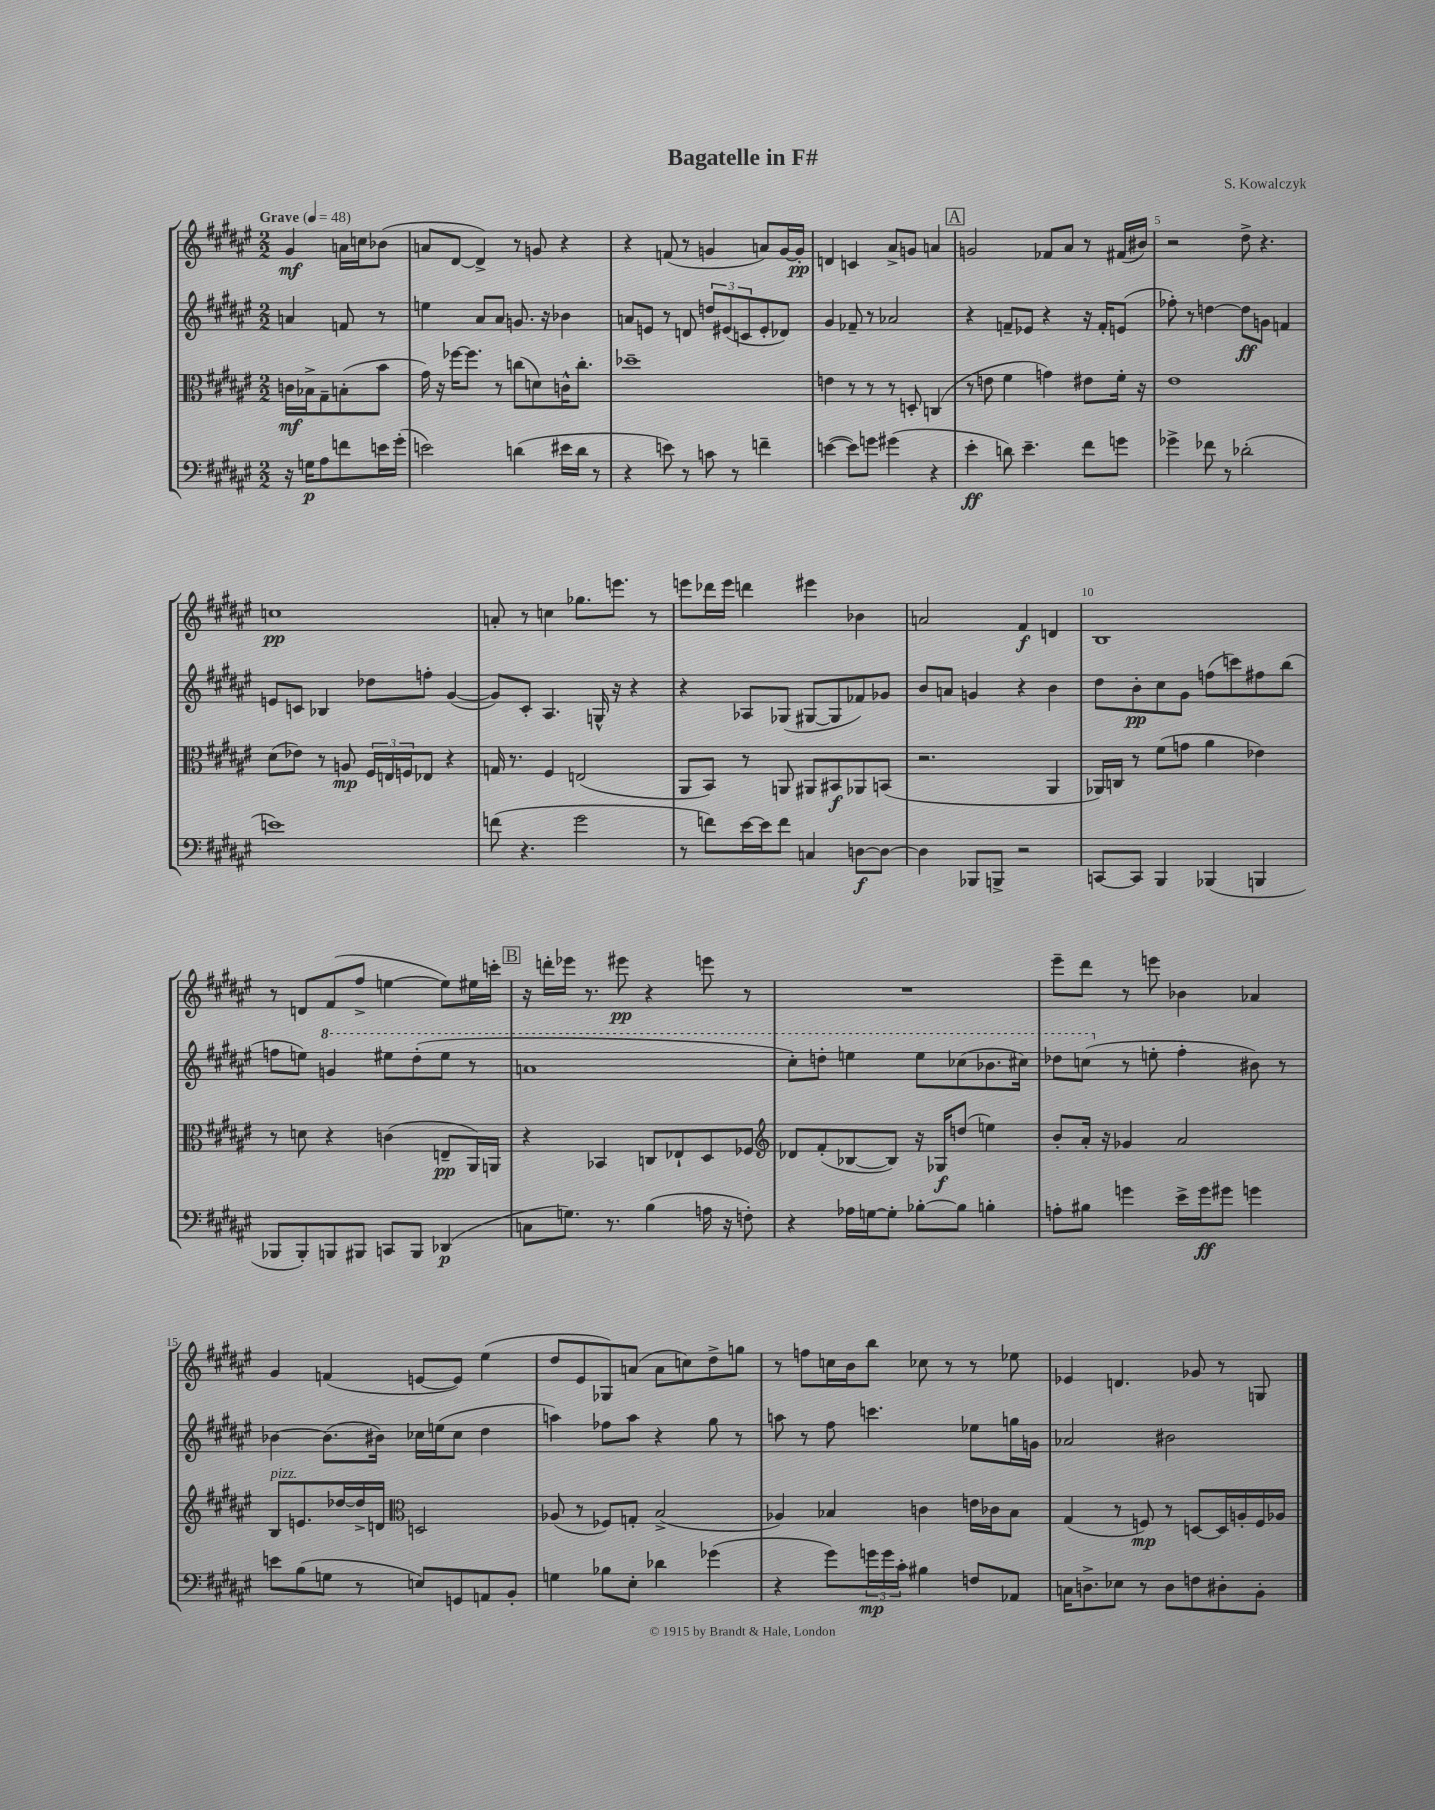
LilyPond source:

\header { title = "Bagatelle in F#" composer = "S. Kowalczyk" }
<<
\new StaffGroup <<
\new Staff = "s0" {
    \clef treble \key fis \major \numericTimeSignature \time 2/2 \partial 2 \tempo "Grave" 4 = 48
    gis'4\mf a'16 c''16 bes'8( |
    a'8 dis'8~ dis'4->) r8 g'8 r4 |
    r4 f'8( r8 g'4 a'8) g'16~ g'16-.\pp |
    d'4 c'4 ais'8-> g'8 a'4 |
    \mark \markup { \box "A" } g'2 fes'8 ais'8 r8 fis'16( bis'16) |
    r2 dis''8-> r4. |
    c''1\pp |
    a'8-. r8 c''4 ges''8. e'''8. r8 |
    e'''8 des'''16 e'''16 d'''4 eis'''4 bes'4 |
    a'2 fis'4\f d'4 |
    b1 |
    r8 d'8 fis'8( fis''8-> e''4~ e''8) eis''16 c'''16-. |
    \mark \markup { \box "B" } r16 d'''16-. ees'''16 r8. eis'''8\pp r4 e'''8 r8 |
    R1 |
    eis'''8-- dis'''8 r8 e'''8 bes'4 aes'4 |
    gis'4 f'4( e'8~ e'8) eis''4( |
    dis''8 eis'8 ges8) a'8( a'8 c''8) dis''8-> g''8 |
    r8 f''8 c''16 b'16 b''8 ces''8 r8 r8 ees''8 |
    ees'4 d'4. ges'8 r8 g8 \bar "|." |
}
\new Staff = "s1" {
    \clef treble \key fis \major \numericTimeSignature \time 2/2 \partial 2
    a'4 f'8 r8 |
    e''4 ais'8 ais'8 g'8. r16 bes'4 |
    a'8 e'8 r8 d'8 \tuplet 3/2 { d''8 eis'8( c'8 } eis'8-. des'8) |
    gis'4 fes'8-- r8 aes'2 |
    \mark \markup { \box "A" } r4 f'8-- ees'8 r4 r16 f'16-. e'8( |
    fes''8-.) r8 d''4~ d''8\ff g'8 f'4 |
    e'8 c'8 bes4 des''8 f''8-. gis'4~( |
    gis'8) cis'8-. ais4. g16-^ r16 r4 |
    r4 aes8 ges8( gis8~ gis8 fes'8) ges'8 |
    b'8 a'8 g'4 r4 b'4 |
    dis''8 b'8-.\pp cis''8 gis'8 f''8( c'''8) fis''8 b''8( |
    f''8 e''8) \ottava #1 g''4 eis'''!8 dis'''8-.( eis'''8 r8 |
    \mark \markup { \box "B" } a''1 |
    cis'''8-.) d'''8-. e'''4 e'''8 ces'''8( bes''8. cis'''16) |
    des'''8 c'''8( \ottava #0 r8 e''8-. fis''4-. bis'8) r8 |
    bes'4~ bes'8.( bis'16) ces''16 e''16( ces''8 dis''4 |
    a''4) fes''8 a''8 r4 gis''8 r8 |
    a''8 r8 fis''8 c'''4. ees''8 g''16 g'16 |
    aes'2 bis'2 \bar "|." |
}
\new Staff = "s2" {
    \clef alto \key fis \major \numericTimeSignature \time 2/2 \partial 2
    c'16\mf bes16-> gis8-- b8-.( b'8 |
    gis'16) r16 fes''16~ fes''8. r8 c''8( d'8) c'16-^ c''8.-. |
    des''1-- |
    e'4 r8 r8 r8 d8-. c4( |
    \mark \markup { \box "A" } r8 e'8 fis'4 g'4) eis'8 fis'16-. r16 |
    eis'1 |
    dis'8( ees'8) r8 a8\mp \tuplet 3/2 { fis16 e16 f16 } ees8 r4 |
    g16 r8. fis4 e2( |
    ais,8 b,8) r8 a,8 ais,8 bis,8\f aes,8 b,8( |
    r2. ais,4 |
    aes,16) c16 r8 fis'8( g'8 ais'4 ees'4) |
    r8 d'8 r4 c'4( e8--\pp ais,16) a,16 |
    \mark \markup { \box "B" } r4 bes,4 c8 ees8-! dis8 fes8 |
    \clef treble des'8 fis'8-.( bes8~ bes8) r16 ges16\f d''8( e''4) |
    b'8-. ais'16-. r16 ges'4 ais'2 |
    b8^\markup { \italic "pizz." } e'8. des''16~ des''16-> d'16 \clef alto d2 |
    aes8( r8 fes8) g8-. b2->( |
    aes4) bes4 c'4 e'16 ces'16 bes8 |
    gis4( r8 f8\mp) r8 d8~ d16 a16-. f16 aes16 \bar "|." |
}
\new Staff = "s3" {
    \clef bass \key fis \major \numericTimeSignature \time 2/2 \partial 2
    r16 g16\p ais8 f'8 e'16 gis'16-.( |
    e'2) d'4( eis'16 d'16 r8 |
    r4 e'8) r8 c'8 r8 f'4-- |
    e'4~( e'8) g'8 gis'4( r4 |
    \mark \markup { \box "A" } eis'4-.\ff d'8) eis'4.-- fis'8 g'8 |
    ges'4-> fes'8 r8 des'2-.( |
    e'1) |
    f'8( r4. gis'2 |
    r8 f'8) eis'16~ eis'16 f'8 c4 d8~\f d8~ |
    d4 bes,,8 b,,8-> r2 |
    c,8~ c,8 b,,4 bes,,4( b,,4 |
    bes,,8 bes,,8-.) b,,8 bis,,8 c,8 bis,,8 des,4\p( |
    \mark \markup { \box "B" } c8 g8.) r8. b4( a16 r16 f8-.) |
    r4 aes16 g16~ g8-. bes8~-. bes8 b4-. |
    a8-. bis8 g'4 eis'16-> g'16\ff gis'8 g'4 |
    e'8 b8( g8 r8 e8) g,8 a,8 b,8-. |
    g4 bes8 eis8-. des'4 ges'4( |
    r4 gis'8) \tuplet 3/2 { g'16\mp g'16 cis'16-. } bis4 f8 aes,8 |
    c16 d8.-> ees8 r8 d8 f8 dis8-. b,8-. \bar "|." |
}
>>
>>
\layout { \context { \Score \override BarNumber.break-visibility = ##(#f #t #t) barNumberVisibility = #(every-nth-bar-number-visible 5) } }
